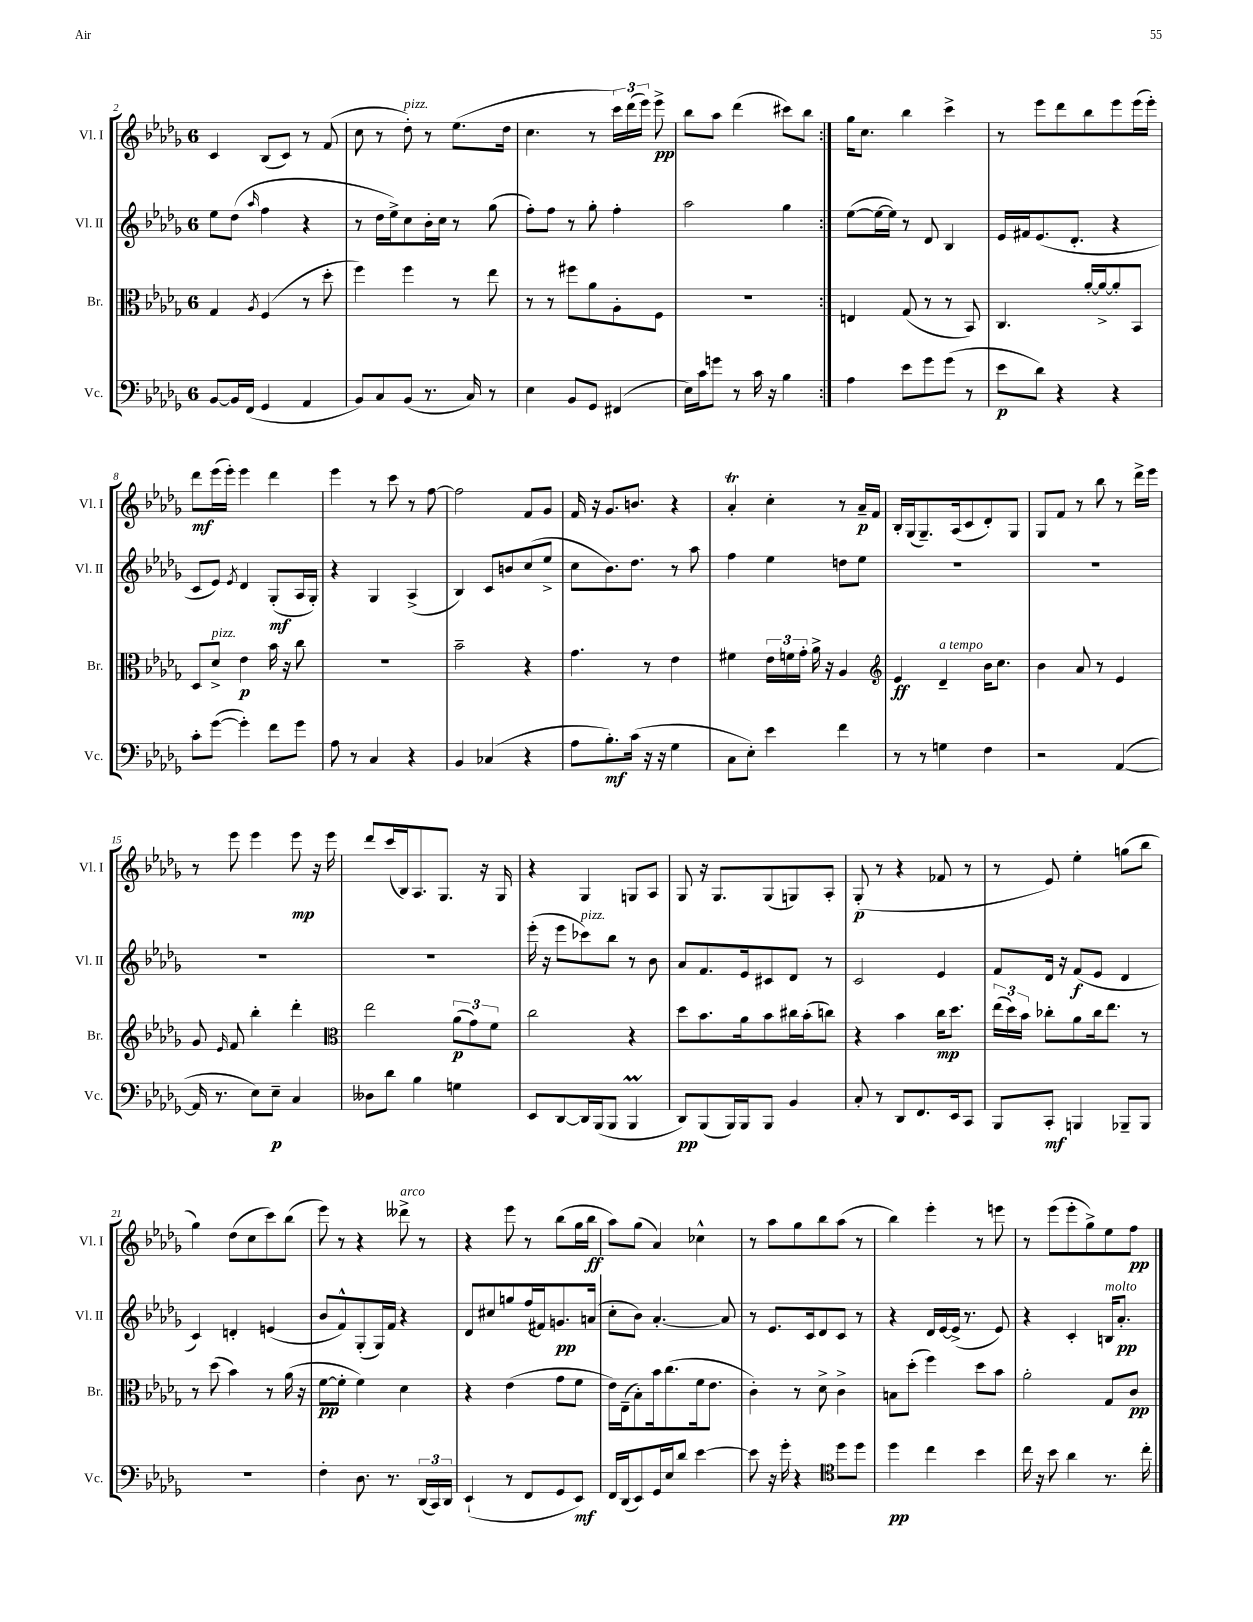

**kern	**kern	**kern	**kern
*staff4	*staff3	*staff2	*staff1
*clefF4	*clefC3	*clefG2	*clefG2
*k[b-e-a-d-g-]	*k[b-e-a-d-g-]	*k[b-e-a-d-g-]	*k[b-e-a-d-g-]
*M6/8	*M6/8	*M6/8	*M6/8
[8BB-	4G-	8ee-	4c
16BB-]	.	(8dd-	.
(16FF	.	.	.
.	8qA-	16qqaa-	.
4GG-	(4F	4ff	(8B-
.	.	.	8c)
4AA-	8r	4r	8r
.	8dd-'	.	(8f
=	=	=	=
8BB-)	4ff)	8r	8cc
8C	.	16dd-	8r
.	.	16ee-^)	.
(8BB-	4ff	8cc	8dd-')
8.r	.	16b-'	8r
.	.	16cc	.
.	8r	8r	(8.ee-
16C)	.	.	.
8r	8ee-	(8gg-	.
.	.	.	16dd-
=	=	=	=
4E-	8r	8ff')	4.cc
.	8r	8ff	.
8BB-	8ff#	8r	.
8GG-	8a-	8gg-'	8r
(4FF#	8A-'	4ff'	24ccc)
.	.	.	(24ddd-
.	.	.	24eee-)
.	8F	.	8eee-^
=	=	=	=
16E-)	2.r	2aa-	8bb-
16c	.	.	.
8g	.	.	8aa-
8r	.	.	(4ddd-
16c	.	.	.
16r	.	.	.
4B-	.	4gg-	8ccc#)
.	.	.	8bb-
=:|!	=:|!	=:|!	=:|!
4A-	4E	([8ee-	16gg-
.	.	.	8.cc
.	.	16ee-_	.
.	.	16ee-])	.
8e-	(8G-	8r	4bb-
8g-	8r	8d-	.
(8g-	8r	4B-	4ccc^
8r	8BB-)	.	.
=	=	=	=
8e-	4.C	16e-	8r
.	.	16f#	.
8d-)	.	(8.e-	8eee-
4r	.	.	8ddd-
.	.	8.d-'	.
.	[16a-'	.	8bb-
.	16a-^_	.	.
4r	8a-']	4r	8eee-
.	8BB-	.	(16eee-
.	.	.	16eee-')
=	=	=	=
8c'	8D-	8c	8ddd-
([8g-	8d-^	8e-)	(16eee-
.	.	.	16eee-')
.	.	8qe-	.
4g-'])	4e-	4d-	4eee-
8f	16b-	(8G-'	4ddd-
.	16r	.	.
8g-	8cc	16A-	.
.	.	16G-')	.
=	=	=	=
8A-	2.r	4r	4eee-
8r	.	.	.
4C	.	4G-	8r
.	.	.	8ccc
4r	.	(4A-^	8r
.	.	.	[8ff
=	=	=	=
4BB-	2b-~	4B-)	2ff]
(4C-	.	8c	.
.	.	8b	.
4r	4r	(8cc	8f
.	.	8ee-^	8g-
=	=	=	=
8A-	4.g-	8cc	16f
.	.	.	16r
8.B-')	.	8.b-)	8.g-
(16c	.	8.dd-	8.b
16r	8r	.	.
16r	.	.	.
4G-	4e-	8r	4r
.	.	8aa-	.
=	=	=	=
8C	4f#	4ff	4a-'
8E-')	.	.	.
4e-	24e-	4ee-	4cc'
.	24f	.	.
.	24g-'	.	.
.	16a-^	.	.
.	16r	.	.
4f	4A-	8dd	8r
.	.	8ee-	16a-~
.	.	.	16f
=	=	=	=
*	*clefG2	*	*
8r	4e-	2.r	16B-'
.	.	.	(16G-
8r	.	.	8.G-~)
4G	4d-~	.	.
.	.	.	(16A-
.	.	.	8c
4F	16b-	.	8d-')
.	8.cc	.	.
.	.	.	8G-
=	=	=	=
2r	4b-	2.r	8G-
.	.	.	8f
.	8a-	.	8r
.	8r	.	8bb-
([4AA-	4e-	.	8r
.	.	.	16ddd-^
.	.	.	16eee-
=	=	=	=
16AA-]	8g-	2.r	8r
8.r	.	.	.
.	16qqe-	.	.
.	8f	.	8eee-
8E-)	4bb-'	.	4eee-
8E-~	.	.	.
4C	4ddd-'	.	8eee-
.	.	.	16r
.	.	.	16eee-
=	=	=	=
*	*clefC3	*	*
8D--	2ee-	2.r	8ddd-
8d-	.	.	(16ccc
.	.	.	16B-)
4B-	.	.	8.A-
.	.	.	8.G-
4G	(12a-	.	.
.	12g-)	.	.
.	.	.	16r
.	12f	.	.
.	.	.	16G-
=	=	=	=
8EE-	2cc	(16eee-'	4r
.	.	16r	.
[8DD-	.	8eee-	.
16DD-]	.	8ccc-)	4G-
(16BBB-	.	.	.
8BBB-	.	8bb-	.
4BBB-	4r	8r	8G
.	.	8b-	8A-
=	=	=	=
8DD-)	8dd-	8a-	8G-
(8BBB-	8.b-	8.f	16r
.	.	.	8.G-
16BBB-)	.	.	.
16BBB-	16a-	16e-	.
8BBB-	8b-	8c#	(8G-
4BB-	16cc#	8d-	8G)
.	(16b-'	.	.
.	8cc)	8r	8A-'
=	=	=	=
8C'	4r	2c	(8G-'
8r	.	.	8r
8DD-	4b-	.	4r
8.FF	.	.	.
.	16cc	4e-	8f-
16EE-	8.dd-	.	.
8CC	.	.	8r
=	=	=	=
8BBB-	(24ee-	8f	8r
.	24dd-)	.	.
.	24b-	.	.
8CC'	8cc-'	16d-	8e-)
.	.	16r	.
4BBB	8a-	(8f	4ee-'
.	16cc-	8e-	.
.	8.ee-	.	.
8BBB-~	.	4d-	(8gg
8BBB-	8r	.	8bb-
=	=	=	=
2.r	8r	4c)	4gg-)
.	(8dd-	.	.
.	4b-)	4d'	(8dd-
.	.	.	8cc
.	8r	(4e	8ccc)
.	(16a-	.	(8bb-
.	16r	.	.
=	=	=	=
4F'	[8f	8b-	8eee-)
.	8f']	8f^^)	8r
8.D-	4f)	(8G-'	4r
.	.	16G-)	.
8.r	.	16f	.
.	4d-	4r	8ddd--^
(24DD-	.	.	8r
24CC)	.	.	.
24DD-	.	.	.
=	=	=	=
(4EE-`	4r	8d-	4r
.	.	8cc#	.
8r	(4e-	8gg	8eee-
8FF	.	(16ff	8r
.	.	16f#)	.
8GG-	8g-	8.g	(8bb-
8EE-)	8f	.	16gg-
.	.	(16a	16bb-
=	=	=	=
16FF	16e-)	8cc'	8aa-)
(16DD-	(16E-~	.	.
8EE-)	8B-')	8b-)	(8gg-
16GG-	16b-	[4.a-'	4a-)
16E-	(8.cc	.	.
8d-	.	.	.
[4e-	16f	.	4cc-^^
.	8.e-	.	.
.	.	8a-]	.
=	=	=	=
8e-]	4c')	8r	8r
16r	.	8.e-	8aa-
16g-'	.	.	.
4r	8r	.	8gg-
.	.	16c	.
.	8d-^	8d-	8bb-
*clefC4	*	*	*
8dd-	4c^	8c	(8aa-
8dd-	.	8r	8r
=	=	=	=
4dd-	8B	4r	4bb-)
.	(8dd-'	.	.
4cc	4ff)	16d-	4eee-'
.	.	[16e-	.
.	.	(16e-^]	.
.	.	8.r	.
4b-	8dd-	.	8r
.	8b-	8e-)	8eee
=	=	=	=
16cc	2a-'	4r	8r
16r	.	.	.
8b-	.	.	(8eee-
4a-	.	4c'	8eee-'
.	.	.	8gg-^)
8.r	8G-	16B	8ee-
.	.	8.a-'	.
.	8c	.	8ff
16cc'	.	.	.
==	==	==	==
*-	*-	*-	*-
